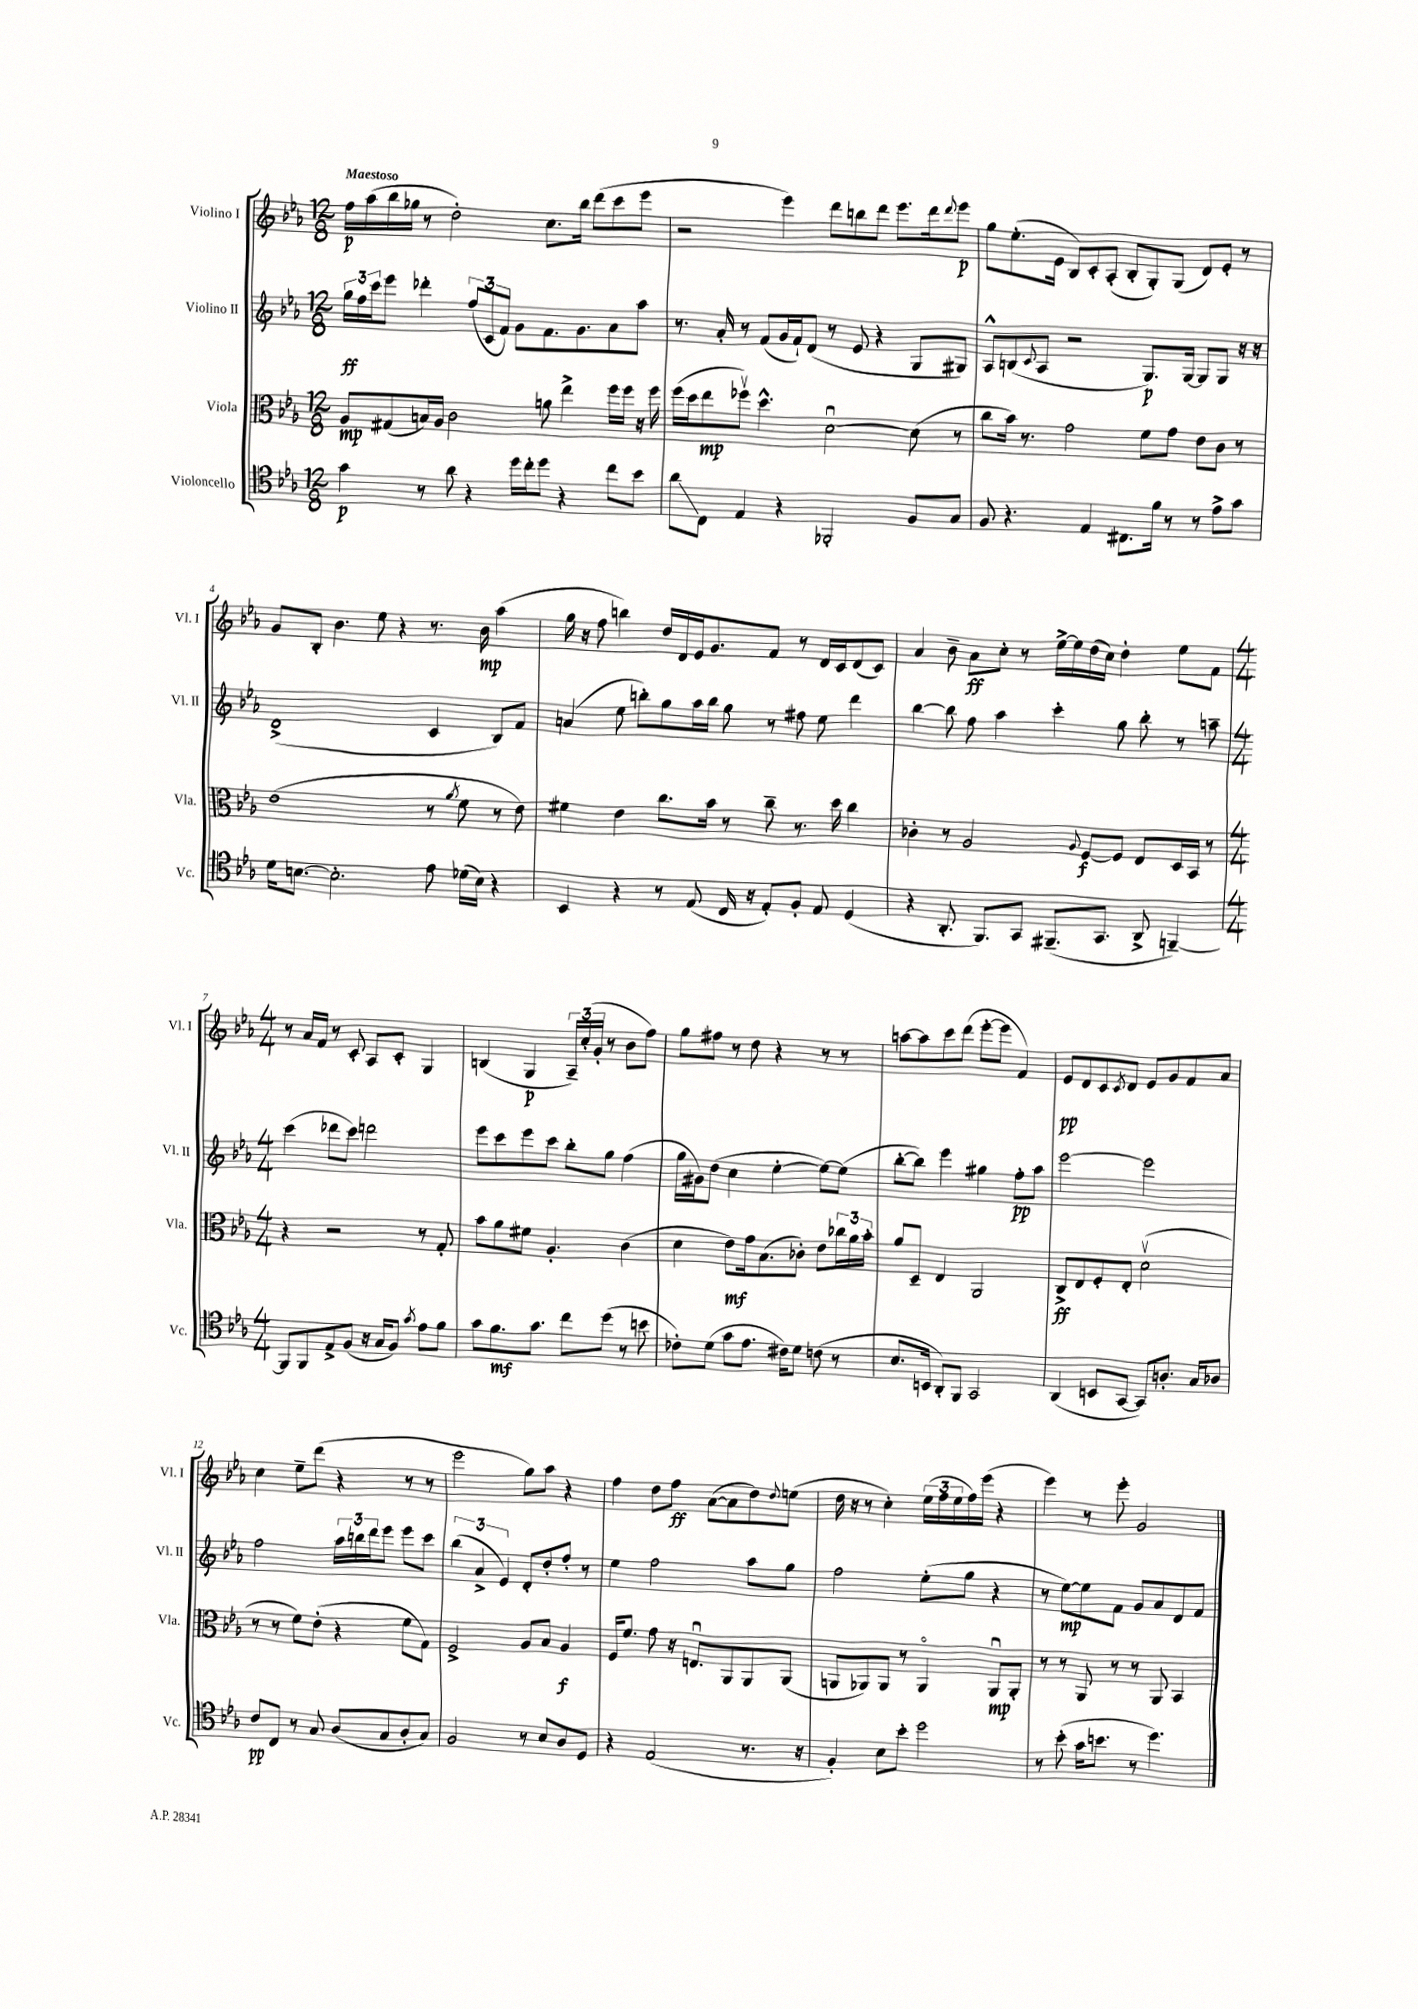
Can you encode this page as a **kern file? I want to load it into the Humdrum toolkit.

**kern	**kern	**kern	**kern
*staff4	*staff3	*staff2	*staff1
*clefC4	*clefC3	*clefG2	*clefG2
*k[b-e-a-]	*k[b-e-a-]	*k[b-e-a-]	*k[b-e-a-]
*M12/8	*M12/8	*M12/8	*M12/8
4g	8A-	24gg	16ff
.	.	24ff	.
.	.	.	(16aa-
.	.	24ccc	.
.	(8G#	8eee-	16bb-
.	.	.	16gg-
8r	16B)	4ddd-'	8r
.	16A-	.	.
8a-	2c	.	2dd')
4r	.	(12ff	.
.	.	12c	.
.	.	12f)	.
16dd	.	8g	.
16cc'	.	.	.
8dd	8a	8.f	8.cc
4r	4ee-^	.	.
.	.	8.g	16bb-
.	.	.	(8ddd
8cc	16ff	8a-	8ccc
.	16ff	.	.
8b-	16r	8aa-	8eee-
.	16ff	.	.
=	=	=	=
8a-	(16ff	8.r	2r
.	16dd	.	.
8C	8ee-	.	.
.	.	16a-'	.
4E-	8ff-v)	8r	.
.	4.dd^^	(8f	.
4r	.	16g	4eee-)
.	.	16f`)	.
.	.	(8d	.
2FF-'	[2du	8r	8ddd
.	.	8e-	8bb
.	.	4r	8ddd
.	.	.	8.eee-
8F	(8d]	8G	.
.	.	.	16ddd
.	.	.	8qqddd
8G	8r	8G#)	8eee-
=	=	=	=
8F	8cc	8A-^^	8gg
4.r	16b-)	(8B	(8.ee-'
.	8.r	.	.
.	.	8qqc	.
.	.	8A-	.
.	.	.	16e-
.	2g	2r	8B-)
4E-	.	.	8c'
.	.	.	(8A-'
8.C#	.	.	8B-'
.	8f	8.G)	8G')
16f	.	.	.
8r	8g	.	(8G
.	.	[16G	.
8r	8e-	8G]	8d)
8e-^	8c	8G	8e-'
8g	8r	16r	8r
.	.	16r	.
=	=	=	=
16d	(1e-	(1d^	8g
[8.B	.	.	.
.	.	.	8B-'
2.B']	.	.	4.b-
.	.	.	8ee-
.	.	.	4r
8e-	8r	4c	8.r
.	8qa-	.	.
(16d-	8f	.	.
16B)	.	.	16b-
4r	8r	8B-)	(4aa-
.	8e-)	8f	.
=	=	=	=
4BB-	4f#	(4a	16gg
.	.	.	16r
.	.	.	8ff
4r	4e-	8ee-	4bb)
.	.	8bb')	.
8r	8.cc	8gg	16dd
.	.	.	16d
(8E-	.	16aa-	16e-
.	16b-	16bb	8.g
16C	8r	8gg	.
16r	.	.	.
8E-')	8cc~	8r	8f
8F'	8.r	8ff#	8r
8E-	.	8ee-	16d
.	16dd	.	16c
(4D	4cc	4ddd	(8d
.	.	.	8c)
=	=	=	=
4r	4c-'	[4bb-	4a-
8.AA-'	8r	8bb-]	8b-~
.	2A-	8ff	8a-
8.FF)	.	.	.
.	.	4aa-	8cc'
8GG	.	.	8r
(8.FF#~	.	4ccc'	[16ee-^
.	.	.	16ee-]
.	8qqA-	.	.
.	[8F	.	(16dd
8.GG	.	.	16cc)
.	8F]	8gg	4dd'
8AA-^	8E-	8bb-'	.
[4FF~)	16D	8r	8ee-
.	16BB-	.	.
.	8r	8aa~	8f
=	=	=	=
*M4/4	*M4/4	*M4/4	*M4/4
8FF]	4r	(4ccc	8r
8FF	.	.	16a-
.	.	.	16f
8E-^	2r	8ddd-	8r
(8F	.	8ccc)	8c'
16r	.	2ddd	8A-
16G	.	.	.
8F)	.	.	8c'
8qg	.	.	.
8e-	8r	.	4G
8f	8G'	.	.
=	=	=	=
8g	8b-	8eee-	(4B
8.f	8a-	8ccc	.
.	8f#	8eee-	4G
8.g	.	.	.
.	4.A-'	8ccc	.
8cc	.	8bb-'	24A-~)
.	.	.	(24cc'
.	.	.	24g'
(8dd	.	8gg	8r
8r	(4c	(4ff	8b-
8b	.	.	8ff)
=	=	=	=
8c-')	4d	16gg	8gg
.	.	16g#)	.
(8d	.	(8dd	8ff#
8g	8e-)	4cc	8r
8.e-	16g	.	8dd
.	(8.B-	.	.
.	.	[4ee-'	4r
16c#)	.	.	.
8d	8c-')	.	.
(8c	8e-	8ee-_)	8r
8r	24cc-	(8ee-]	8r
.	24a-	.	.
.	24b-'	.	.
=	=	=	=
8.B-	8a-	[8bb-'	[8aa
.	8D~	8bb-])	8aa]
16BB	.	.	.
8AA-')	4E-	4eee-	8ccc
8FF	.	.	(8ddd
2GG	2AA-	4gg#	[8eee-'
.	.	.	8eee-]
.	.	8ff'	4f)
.	.	8aa-	.
=	=	=	=
(4AA-	8C^	[2eee-	8e-
.	8E-	.	8d
8BB	8F'	.	8c
.	.	.	8qc
[8GG	8E-'	.	8d
8GG])	(2dv	2eee-]	8e-
8.A'	.	.	8g
.	.	.	8f
16G	.	.	.
8A-	.	.	8a-
=	=	=	=
8c	8r	2ff	4cc
8C	8r	.	.
8r	8f)	.	8ee-~
8G	(8e-'	.	(8ddd
(8A-	4r	24aa-	4r
.	.	24bb	.
.	.	24ddd	.
8G	.	8eee-	.
8A-'	8f	8eee-	8r
8G)	8G)	8ccc	8r
=	=	=	=
2F	2F^	(6bb-	2eee-
.	.	6a-^	.
.	.	6e-)	.
8r	8A-	8d'	8gg)
8B-	8B-	8dd'	8aa-
8A-	4A-	8ff'	4r
8D	.	8r	.
=	=	=	=
4r	16F	4ee-	4ff
.	8.f	.	.
(2E-	8g	2ff	8dd
.	16r	.	8ff
.	8.Eu	.	.
.	.	.	([8a-
.	8AA-	.	8a-]
8.r	8AA-	8aa-	8dd)
.	.	.	8qqdd
.	(8AA-	8gg	(8ee
16r	.	.	.
=	=	=	=
4F')	8AA	2ff	16dd
.	.	.	16r
.	8AA-)	.	8r
8B-	8AA-	.	4cc')
8b-'	8r	.	.
2dd	4AA-o	(8ee-'	(24ee-
.	.	.	24ff
.	.	.	24ee-
.	.	8gg	16ff)
.	.	.	(16eee-
.	8AA-u	4r	4r
.	8AA-'	.	.
=	=	=	=
8r	8r	8r	4eee-)
(8b-'	8r	[8ee-)	.
16g	8AA-	8ee-]	8r
8.b	.	.	.
.	8r	8f	8eee-'
8r	8r	8g	2g
4.dd)	8AA-	8a-	.
.	4BB-	8d	.
.	.	8f	.
==	==	==	==
*-	*-	*-	*-
